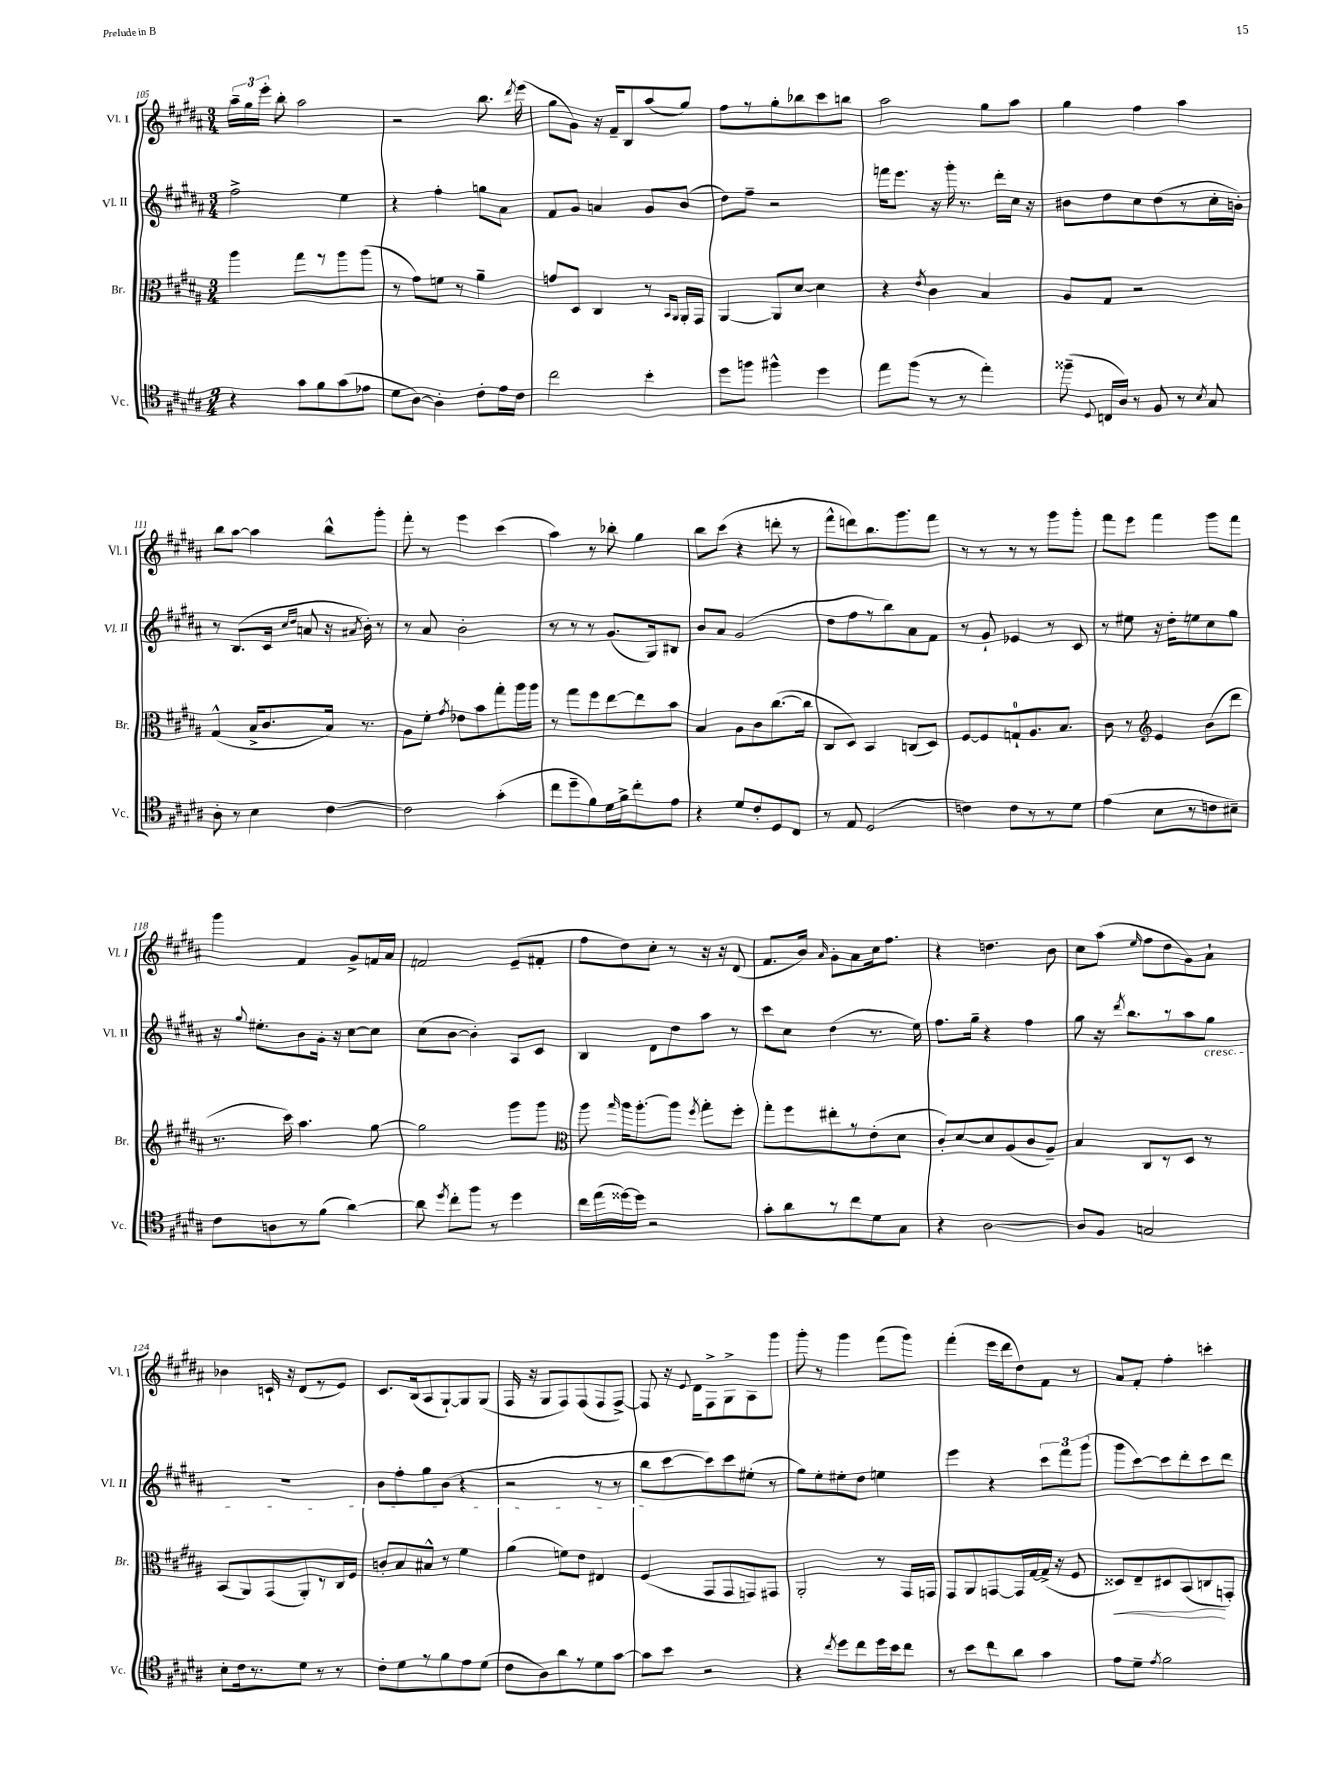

**kern	**kern	**kern	**kern
*staff4	*staff3	*staff2	*staff1
*clefC4	*clefC3	*clefG2	*clefG2
*k[f#c#g#d#a#]	*k[f#c#g#d#a#]	*k[f#c#g#d#a#]	*k[f#c#g#d#a#]
*M3/4	*M3/4	*M3/4	*M3/4
4r	4aa#	2ff#^	24aa#~
.	.	.	24gg#
.	.	.	24eee'
.	.	.	8bb'
8g#	8gg#	.	2aa#
8f#	8r	.	.
(8g#	8aa#	4ee	.
8e-	(8aa#	.	.
=	=	=	=
8d#	8r	4r	2r
[8A#)	8g#)	.	.
4A#']	8f	4ff#'	.
.	8r	.	.
8c#'	4a#~	8gg	8.bb
16e	.	8a#	.
.	.	.	8qddd#
16c#	.	.	(16eee
=	=	=	=
2cc#	8g	8f#	8gg#
.	8D#	8g#	8g#)
.	4C#	4a	16r
.	.	.	16f#~
.	.	.	8B
4b'	8r	8g#	(8aa#
.	16qqBB	.	.
.	16qqAA#	.	.
.	16AA#'	(8b	8gg#)
.	16GG#	.	.
=	=	=	=
8dd#	[4AA#	8dd#)	8ff#
8ff	.	8ff#~	8r
4ff#^^	8AA#]	2r	8gg#'
.	[8d#	.	8bb-
4dd#	4d#]	.	8ccc#
.	.	.	8bb
=	=	=	=
8ee	4r	16fff	2aa#
.	.	8.eee	.
(8ff#	.	.	.
.	8qe	.	.
8r	4c#	16r	.
.	.	16ggg#'	.
8r	.	8.r	.
4ee')	4B	.	8gg#
.	.	16ddd#'	.
.	.	16cc#	8aa#
.	.	16r	.
=	=	=	=
(8ff##~	8A#	8b#	4gg#
8qqD#	.	.	.
16C	8G#	8dd#	.
16A#)	.	.	.
8r	2r	8cc#	4ff#
8F#	.	(8dd#	.
8r	.	8r	4aa#
8qB	.	.	.
8G#	.	16cc#'	.
.	.	16b')	.
=	=	=	=
8A#'	(4G#^^	8r	8bb
8r	.	(8.B	[8aa#
4B	16B^	.	4aa#]
.	8.c#	16c#	.
.	.	16qqcc#	.
.	.	16qqdd#	.
.	.	8a	.
[4c#	16B)	16r	8bb^^
.	.	8qa#	.
.	8.r	16b')	.
.	.	8r	8ggg#'
=	=	=	=
2c#]	8A#	8r	8fff#'
.	8f#'	8a#	8r
.	8qg#	.	.
.	8e-	2b'	4eee
.	8b	.	.
(4g#'	8gg#'	.	(4ccc#
.	16aa#	.	.
.	16aa#	.	.
=	=	=	=
8cc#	8r	8r	4aa#)
8dd#~	8gg#	8r	.
8f#)	8ff#	8r	8r
16d#	[8ee	(8.g#	8bb-'
16f#^	.	.	.
8cc#'	8ee]	.	4gg#
.	.	16G#)	.
8e	8b	8B#	.
=	=	=	=
4r	4B	8b	8bb
.	.	8a#	(8ccc#
8d#	8A#	(2g#	4r
8c#'	8c#	.	.
8D#	([8.cc#	.	8ddd'
8C#	.	.	8r
.	16cc#]	.	.
=	=	=	=
8r	8C#	8dd#	8fff#^^
8E	8D#)	8ff#	8ddd)
(2D#	4BB	8r	8.bb
.	.	8bb)	.
.	.	.	8.ggg#
.	(8C	8a#	.
.	8D#)	8f#	8fff#
=	=	=	=
4c)	[8F#	8r	8r
.	8F#]	8g#`	8r
8c	8G`	4e-	8r
8r	8.A#	.	8r
8r	.	8r	8ggg#
.	8.B	.	.
8d#	.	8c#	8ggg#'
=	=	=	=
(4e	8c#	8r	8fff#
.	8r	8ee#	8eee
*	*clefG2	*	*
8B	4e	16r	4fff#
.	.	16dd#'	.
8r	.	8ee	.
8c	(8b	8cc#	8ggg#
8B#~)	8ddd#	8gg#	8fff#
=	=	=	=
8c#	8.r	16r	4ggg#
.	.	8qqgg#	.
.	.	8.ee#'	.
8A	.	.	.
.	16ccc#)	.	.
8r	4.aa#	8b	4f#
(8f#	.	16g#'	.
.	.	16r	.
[4a#)	.	[8cc#	8g#^
.	[8gg#	8cc#]	16f
.	.	.	16a#
=	=	=	=
8a#]	2gg#]	(8cc#	2f
8qdd#	.	.	.
8cc#'	.	[8b	.
8ff#	.	4b'])	.
8r	.	.	.
4dd#	8ggg#	8A#	(8e~
.	8ggg#	8c#	8f#'
=	=	=	=
*	*clefC3	*	*
16cc#	8aa#	4B	8ff#
(16ee	.	.	.
.	16qqgg#	.	.
[16dd##)	16aa#	.	8dd#)
16dd##]	[8.aa#'	.	.
2r	.	8d#	8cc#'
.	8aa#]	8dd#	8r
.	8qff#	.	.
.	8gg#'	8aa#	16r
.	.	.	16r
.	8ff#'	8r	(8d#
=	=	=	=
8g#'	8gg#'	8ccc#	8.f#
8a#	8ff#	8cc#	.
.	.	.	16b)
.	.	.	16qqa#
8r	8ee#'	(4dd#	8g#'
8cc#	8r	.	8a#
8d#	(8e'	8.r	16cc#
.	.	.	8.ff#
8G#	8d#	.	.
.	.	16ee)	.
=	=	=	=
4r	8c#')	8.ff#	4r
.	[8d#	.	.
.	.	16gg#~	.
[2A#	8d#]	4r	4.dd
.	(8A#	.	.
.	8c#	4ff#	.
.	8A#~)	.	8b
=	=	=	=
8A#]	4B	8gg#	8cc#
8F#	.	16r	(8aa#
.	.	8qddd#	.
.	.	8.bb	.
.	.	.	16qqee
2G	8C#	.	8ff#
.	8r	8r	8dd#
.	8D#	8aa#	8g#)
.	8r	8gg#	8a#`
=	=	=	=
8B'	(8BB	2.r	4b-
16c#	8AA#)	.	.
8.r	.	.	.
.	(8GG#	.	16c`
.	.	.	16r
8d#	8AA#')	.	(8d#
8r	8r	.	8r
8r	16C#	.	8e)
.	16F#	.	.
=	=	=	=
8c#'	8c'	8b	8.c#
8d#	8B	8ff#'	.
.	.	.	(16B
8r	8B#^^	8gg#	8A#
8f#	8r	(8b	[8G#`)
8e	4f#	4r	8G#]
(8d#	.	.	(8G#
=	=	=	=
8c#	(4a#	2r	16F#
.	.	.	16r
8A#)	.	.	8G#
8a#	8f)	.	8F#)
8r	8e	.	(8F#
8d#	4E#	8r	8F#
[8g#	.	8r	[8F#^)
=	=	=	=
8g#]	(4F#	8bb	8F#]
8b	.	[8ccc#	16r
.	.	.	8qqe
.	.	.	16d#
2r	8GG#	8ccc#])	8F#^
.	8GG#	8ccc#	8G#^
.	8GG)	(8ee#'	8A#
.	8GG#	8r	8ggg#
=	=	=	=
4r	2AA#'	8gg#)	8ggg#'
.	.	8ee'	8r
8qcc#	.	.	.
8dd#	.	8ee#'	4ggg#
8cc#	.	8dd#	.
16dd#	8r	4ee	(8fff#
16b	.	.	.
8cc#	16GG#	.	8ggg#)
.	16GG	.	.
=	=	=	=
8r	8GG#	4eee	(4fff#'
8b	8AA#	.	.
8cc#	[8GG	4r	16eee
.	.	.	16ddd#
8a#	16GG]	.	8dd#)
.	[16G#	.	.
4g#	(16G#^]	12ccc#	8f#
.	16r	.	.
.	.	12fff#	.
.	8F#	.	8r
.	.	(12ggg#	.
=	=	=	=
8e	8D##)	8ggg#	8a#
8d#~	8E~	[8ccc#)	8f#'
8qe	.	.	.
2f#	8D#	8ccc#]	4ff#'
.	(8BB	8ddd#'	.
.	8C	8ccc#	4ccc'
.	8GG')	8ddd#	.
==	==	==	==
*-	*-	*-	*-
